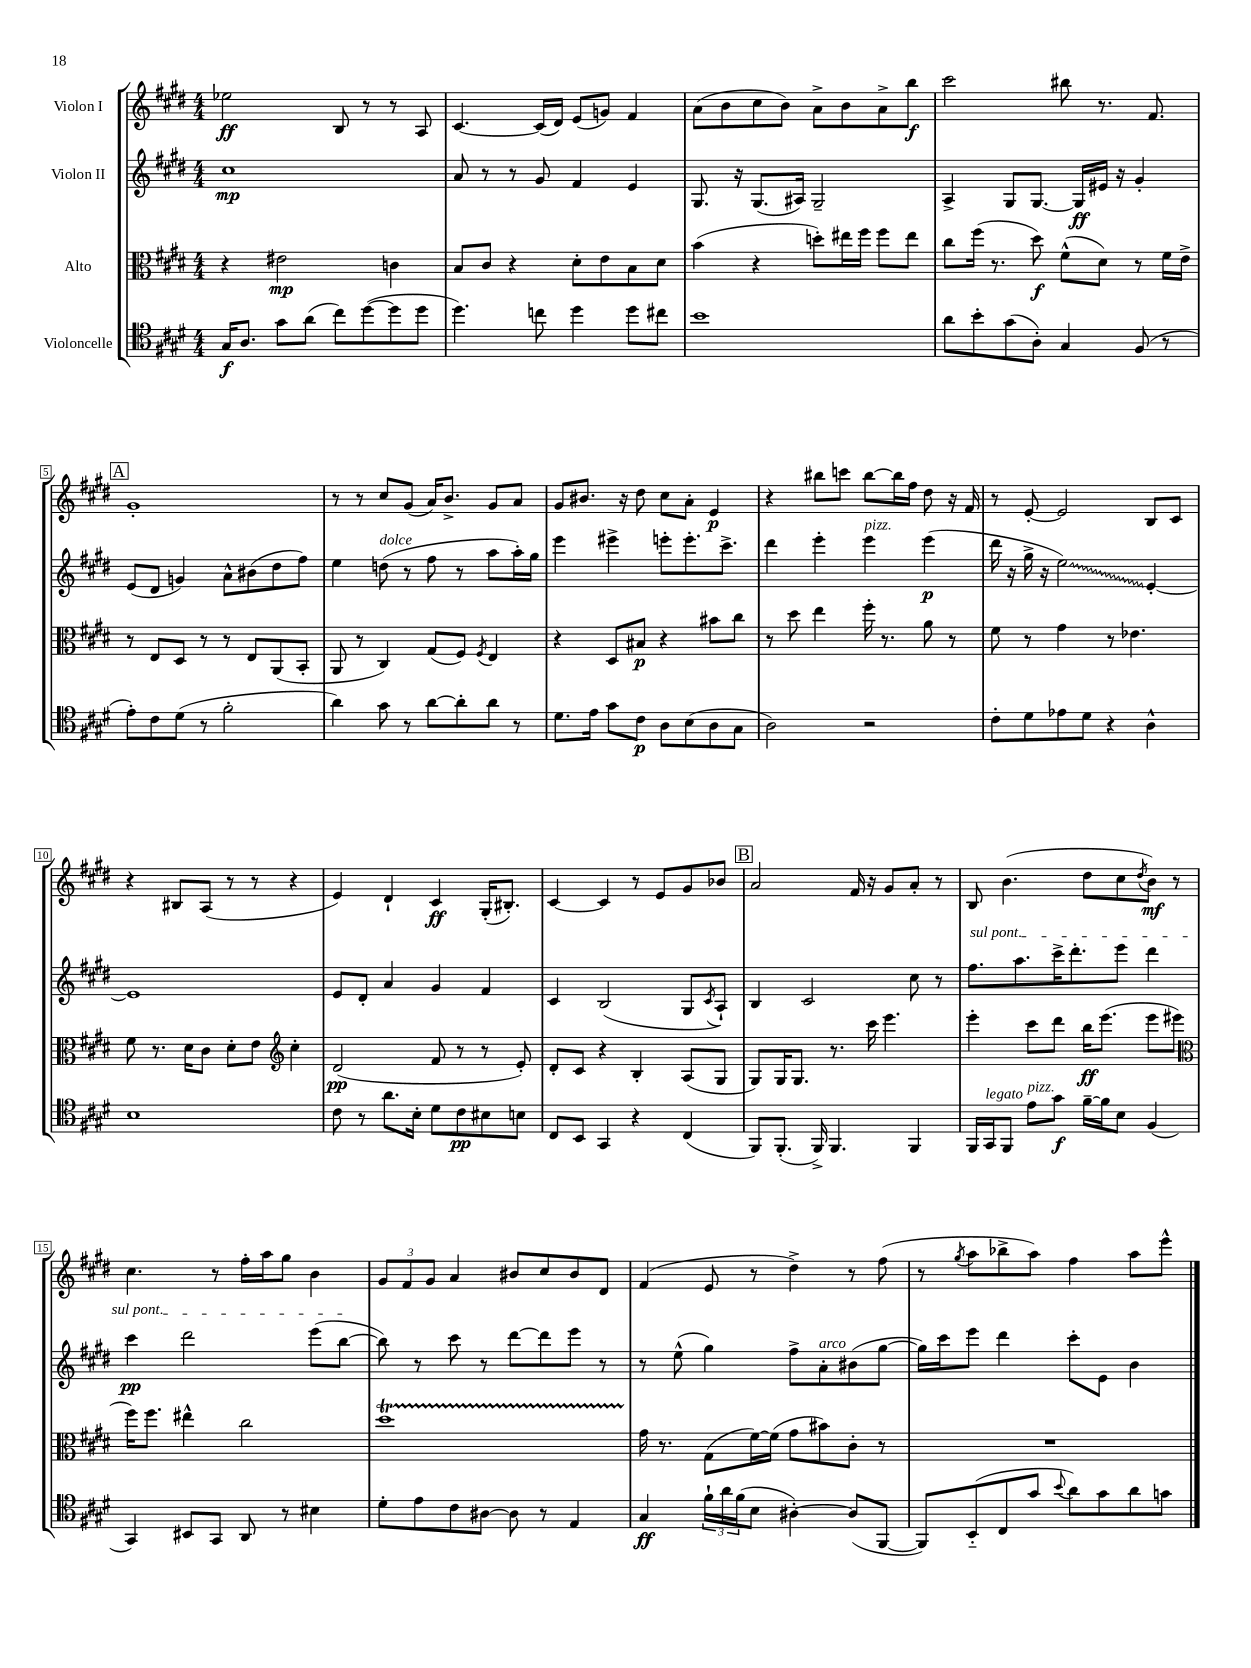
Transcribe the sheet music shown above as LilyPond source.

<<
\new StaffGroup <<
\new Staff = "s0" \with { instrumentName = "Violon I" } {
    \clef treble \key e \major \numericTimeSignature \time 4/4
    ees''2\ff b8 r8 r8 a8 |
    cis'4.~ cis'16( dis'16) e'8( g'8) fis'4 |
    a'8( b'8 cis''8 b'8) a'8-> b'8 a'8-> b''8\f |
    cis'''2 bis''8 r8. fis'8. |
    \mark \markup { \box "A" } gis'1-. |
    r8 r8 cis''8 gis'8( a'16) b'8.-> gis'8 a'8 |
    gis'8 bis'8. r16 dis''8 cis''8 a'8-. e'4\p |
    r4 bis''8 c'''8 bis''8~ bis''16 fis''16 dis''8 r16 fis'16 |
    r8 e'8~-. e'2 b8 cis'8 |
    r4 bis8 a8( r8 r8 r4 |
    e'4) dis'4-! cis'4\ff gis16-.( bis8.-.) |
    cis'4~ cis'4 r8 e'8 gis'8 bes'8 |
    \mark \markup { \box "B" } a'2 fis'16 r16 gis'8 a'8-. r8 |
    b8 b'4.( dis''8 cis''8 \acciaccatura { dis''8 } b'8\mf) r8 |
    cis''4. r8 fis''16-. a''16 gis''8 b'4 |
    \tuplet 3/2 { gis'8 fis'8 gis'8 } a'4 bis'8 cis''8 bis'8 dis'8 |
    fis'4( e'8 r8 dis''4->) r8 fis''8( |
    r8 \acciaccatura { gis''8 } a''8 bes''8-> a''8) fis''4 a''8 e'''8-^ \bar "|." |
}
\new Staff = "s1" \with { instrumentName = "Violon II" } {
    \clef treble \key e \major \numericTimeSignature \time 4/4
    cis''1\mp |
    a'8 r8 r8 gis'8 fis'4 e'4 |
    gis8. r16 gis8.( ais16) gis2-- |
    a4-> gis8 gis8.~ gis16\ff eis'16 r16 gis'4-. |
    \mark \markup { \box "A" } e'8( dis'8 g'4) a'8-^ bis'8( dis''8 fis''8) |
    e''4 d''8^\markup { \italic "dolce" }( r8 fis''8 r8 a''8 a''16-.) gis''16 |
    e'''4 eis'''4-> e'''8-. e'''8.-. cis'''8.-> |
    dis'''4 e'''4-. e'''4^\markup { \italic "pizz." } e'''4\p( |
    dis'''16 r16 gis''16-> r16 \once \override Glissando.style = #'zigzag e''2\glissando) e'4~-. |
    e'1 |
    e'8 dis'8-. a'4 gis'4 fis'4 |
    cis'4 b2( gis8 \acciaccatura { cis'8 } a8-!) |
    \mark \markup { \box "B" } b4 cis'2 cis''8 r8 |
    \once \override TextSpanner.bound-details.left.text = \markup { \italic "sul pont." } fis''8.\startTextSpan a''8. cis'''16-> dis'''8.-. e'''8 dis'''4 |
    cis'''4\pp dis'''2 e'''8( b''8~\stopTextSpan |
    b''8) r8 cis'''8 r8 dis'''8~ dis'''8 e'''8 r8 |
    r8 e''8-^( gis''4) fis''8-> a'8-.^\markup { \italic "arco" } bis'8( gis''8~ |
    gis''16) cis'''16 e'''8 dis'''4 cis'''8-. e'8 b'4 \bar "|." |
}
\new Staff = "s2" \with { instrumentName = "Alto" } {
    \clef alto \key e \major \numericTimeSignature \time 4/4
    r4 eis'2\mp c'4 |
    b8 cis'8 r4 dis'8-. e'8 b8 dis'8 |
    b'4( r4 d''8-.) eis''16 fis''16 fis''8 eis''8 |
    cis''8 fis''16( r8. dis''8\f) fis'8-^( dis'8) r8 fis'16 e'16-> |
    \mark \markup { \box "A" } r8 e8 dis8 r8 r8 e8 a,8( b,8-. |
    a,8 r8 cis4) gis8( fis8) \acciaccatura { fis8 } e4 |
    r4 dis8 bis8\p r4 bis'8 cis''8 |
    r8 dis''8 e''4 fis''16-. r8. a'8 r8 |
    fis'8 r8 gis'4 r8 ees'4. |
    fis'8 r8. dis'16 cis'8 dis'8-. e'8 \clef treble cis''4-. |
    dis'2\pp( fis'8 r8 r8 e'8-.) |
    dis'8-. cis'8 r4 b4-. a8( gis8 |
    \mark \markup { \box "B" } gis8) gis16 gis8. r8. cis'''16 e'''4. |
    e'''4-. cis'''8 dis'''8 b''16\ff e'''8.( e'''8 eis'''8 |
    \clef alto fis''16) fis''8. eis''4-^ cis''2 |
    dis''1\startTrillSpan |
    gis'16\stopTrillSpan r8. gis8( fis'16~) fis'16( gis'8 bis'8) cis'8-. r8 |
    R1 \bar "|." |
}
\new Staff = "s3" \with { instrumentName = "Violoncelle" } {
    \clef tenor \key e \major \numericTimeSignature \time 4/4
    gis16\f a8. gis'8 a'8( cis''8) dis''8~( dis''8 dis''8 |
    dis''4.) c''8 dis''4 dis''8 cis''8 |
    b'1 |
    a'8 b'8-. gis'8( a8-.) gis4 fis8( r8 |
    \mark \markup { \box "A" } e'8-.) cis'8 dis'8( r8 fis'2-. |
    a'4) gis'8 r8 a'8~ a'8-. a'8 r8 |
    dis'8. e'16 gis'8 cis'8\p a8 b8( a8 gis8 |
    a2) r2 |
    cis'8-. dis'8 ees'8 dis'8 r4 a4-^ |
    b1 |
    cis'8 r8 a'8. b16-. dis'8 cis'8\pp bis8 b8 |
    cis8 b,8 gis,4 r4 cis4( |
    \mark \markup { \box "B" } fis,8) fis,8.-.( fis,16->) fis,4. fis,4 |
    fis,16 gis,16^\markup { \italic "legato" } fis,8 e'8^\markup { \italic "pizz." } gis'8\f fis'16~-- fis'16 b8 fis4( |
    gis,4) bis,8 gis,8 a,8 r8 bis4 |
    dis'8-. e'8 cis'8 ais8~ ais8 r8 e4 |
    gis4\ff \tuplet 3/2 { fis'16-! a'16 fis'16( } b8 ais4~-.) ais8( fis,8~ |
    fis,8) b,8-_( cis8 gis'8 \appoggiatura { b'8 } a'8) gis'8 a'8 g'8 \bar "|." |
}
>>
>>
\layout { \context { \Score \override BarNumber.stencil = #(make-stencil-boxer 0.1 0.3 ly:text-interface::print) } }
